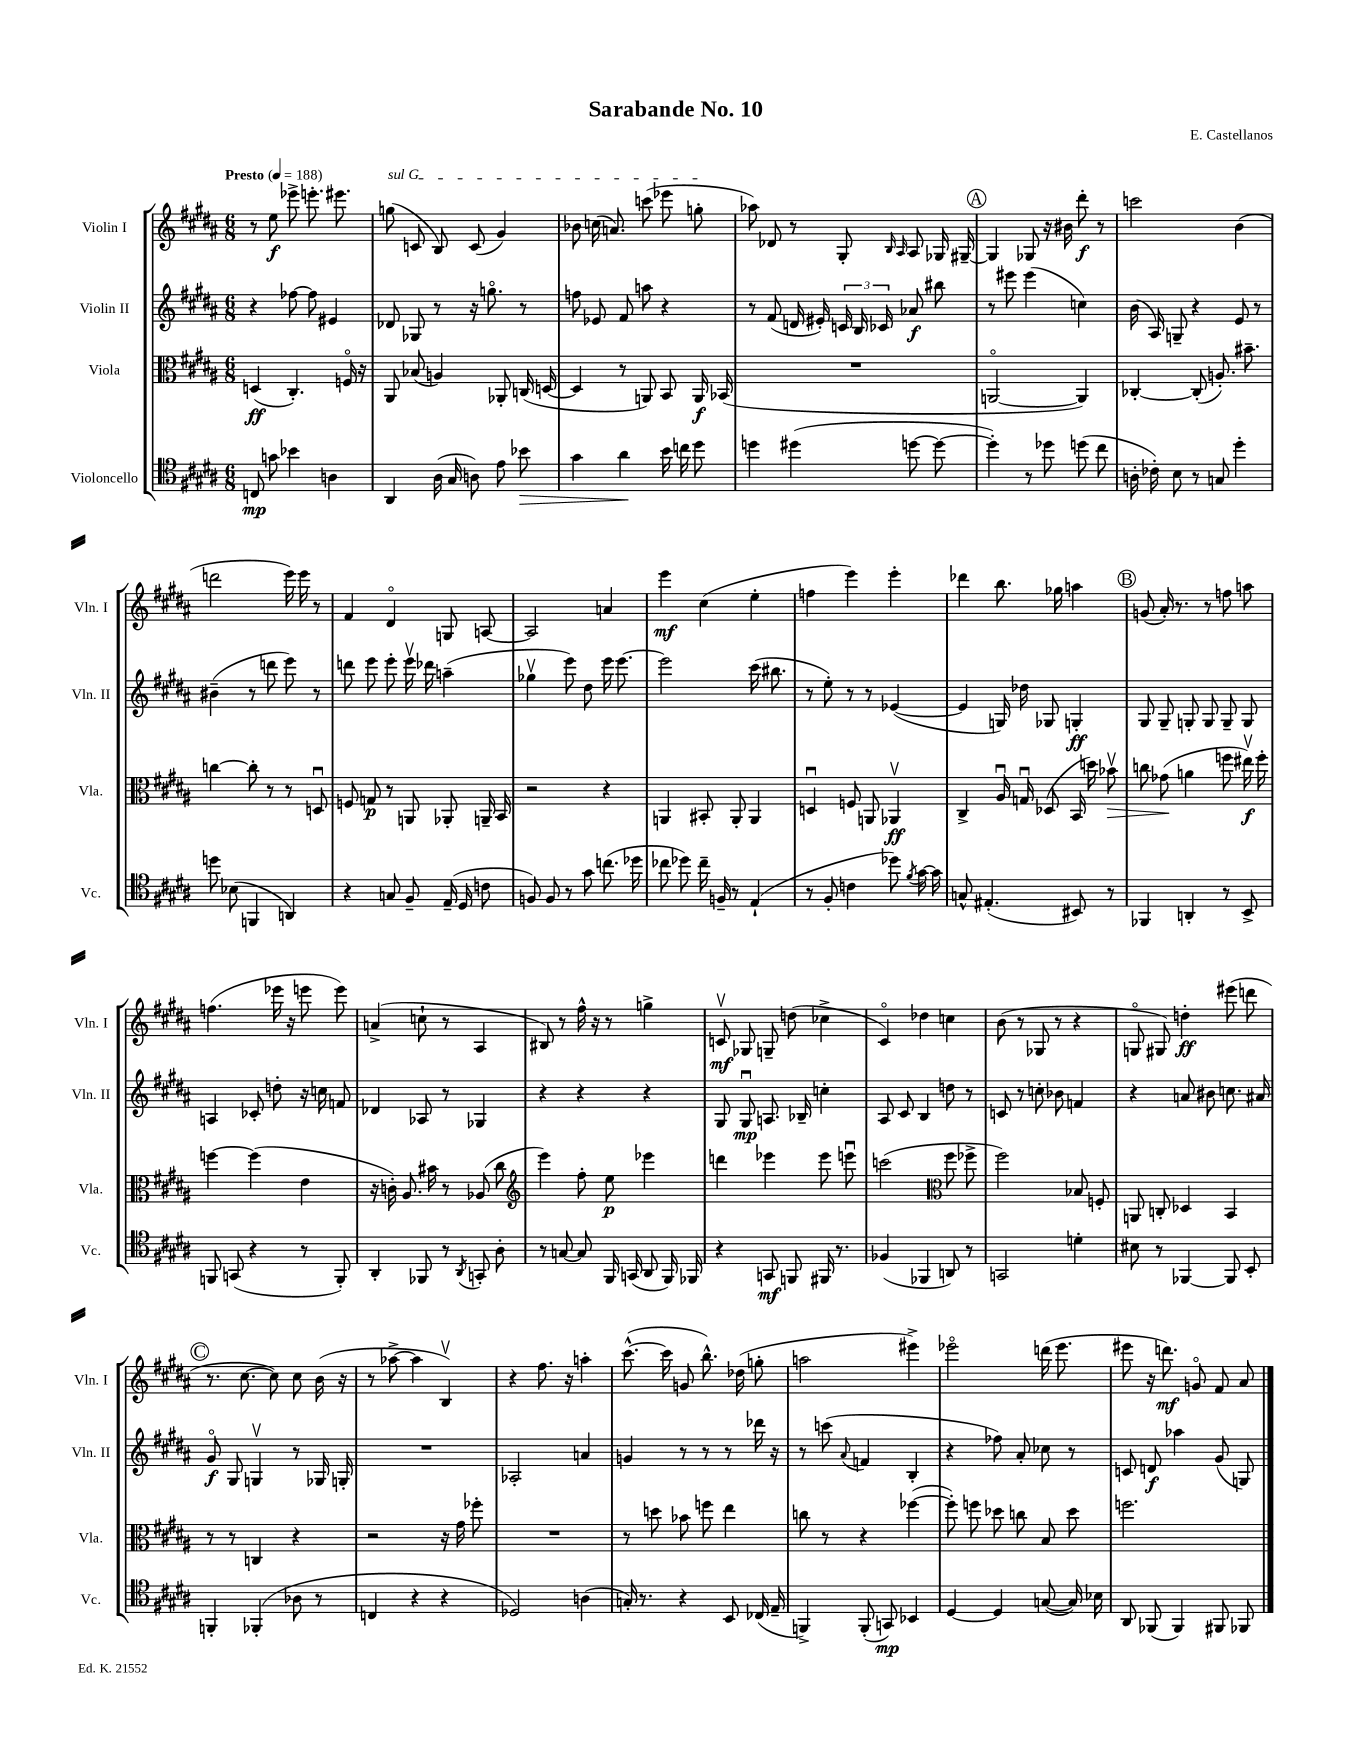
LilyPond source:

\header { title = "Sarabande No. 10" composer = "E. Castellanos" }
<<
\new StaffGroup <<
\new Staff = "s0" \with { instrumentName = "Violin I" shortInstrumentName = "Vln. I" } {
    \clef treble \key b \major \numericTimeSignature \time 6/8 \tempo "Presto" 4 = 188
    \autoBeamOff r8 e''8\f ees'''8-> e'''8.-. eis'''8. |
    \once \override TextSpanner.bound-details.left.text = \markup { \italic "sul G" } g''8\startTextSpan( c'8 b8) c'8( gis'4) |
    bes'8 c''16( a'8.) c'''8( ees'''8 g''8-.\stopTextSpan |
    aes''8) des'8 r8 gis8-. \grace { b16 ais16 } ais8 ges16 gis16~-- |
    \mark \markup { \circle "A" } gis4 ges8 r16 bis'16 dis'''8-.\f r8 |
    c'''2 b'4( |
    d'''2 e'''16) e'''16 r8 |
    fis'4 dis'4\flageolet g8 a8~ |
    a2 a'4 |
    e'''4\mf cis''4( e''4-. |
    f''4 e'''4) e'''4-. |
    des'''4 b''8. ges''16 a''4 |
    \mark \markup { \circle "B" } g'8( ais'16-.) r8. r8 f''8 a''8 |
    f''4.( ees'''16 r16 e'''8 e'''8) |
    a'4->( c''8-! r8 ais4 |
    bis8) r8 fis''16-^ r16 r8 g''4-> |
    c'8\upbow\mf ges8 g8-- d''8( ces''4-> |
    cis'4\flageolet) des''4 c''4 |
    b'8( r8 ges8 r8 r4 |
    g8\flageolet gis8) d''4-.\ff eis'''8( d'''8 |
    \mark \markup { \circle "C" } r8. cis''8.~ cis''8) cis''8 b'16( r16 |
    r8 aes''8~-> aes''4 b4\upbow) |
    r4 fis''8. r16 a''4-. |
    cis'''8.~-^( cis'''16 g'8 b''8.-^) des''16( g''8-. |
    a''2 eis'''4->) |
    ees'''2\flageolet d'''16( ees'''8. |
    eis'''8 r16 d'''8.\mf) g'8\flageolet fis'8 ais'8 \bar "|." |
}
\new Staff = "s1" \with { instrumentName = "Violin II" shortInstrumentName = "Vln. II" } {
    \clef treble \key b \major \numericTimeSignature \time 6/8
    \autoBeamOff r4 fes''8~ fes''8 eis'4 |
    des'8 ges8 r8 r16 g''8.\flageolet r8 |
    f''8 ees'8 fis'8 a''8 r4 |
    r8 fis'8( d'16 eis'16-.) \tuplet 3/2 { c'16 b16 ces'16 } aes'8\f bis''8 |
    \mark \markup { \circle "A" } r8 eis'''8 eis'''4( c''4) |
    b'16( ais16) g8-- r4 e'8 r8 |
    bis'4--( r8 d'''8 e'''8) r8 |
    d'''8 e'''8 e'''8-. e'''16\upbow des'''16 a''4--( |
    ges''4\upbow e'''8) dis''8 e'''16 e'''8.~ |
    e'''2 cis'''16( bis''8. |
    r8 e''8-.) r8 r8 ees'4~( |
    ees'4 g16) des''16 ges8 g4-.\ff |
    \mark \markup { \circle "B" } gis8 gis8-- g8-. g8 g8-- g8 |
    a4 ces'8-. d''8-. r16 c''16 f'8 |
    des'4 aes8 r8 ges4 |
    r4 r4 r4 |
    gis8 gis8\downbow\mp a8. bes16-- c''4-. |
    ais8 cis'8 b4 d''8 r8 |
    c'8 r8 c''8-. bes'8 f'4 |
    r4 a'8 bis'8 c''8. ais'16 |
    \mark \markup { \circle "C" } gis'8\flageolet\f gis8 g4\upbow r8 ges16 g16-. |
    R2. |
    aes2-. a'4 |
    g'4 r8 r8 r8 des'''16 r16 |
    r8 c'''8( \appoggiatura { ais'8 } f'4 b4-. |
    r4 fes''8) ais'8-. ces''8 r8 |
    c'8 d'8\f aes''4 gis'8( g8) \bar "|." |
}
\new Staff = "s2" \with { instrumentName = "Viola" shortInstrumentName = "Vla." } {
    \clef alto \key b \major \numericTimeSignature \time 6/8
    \autoBeamOff d4\ff( cis4.-.) f16\flageolet r16 |
    ais,8 bes8( a4) aes,8-. c16( d16~ |
    d4 r8 a,8) b,8 a,16\f bes,16( |
    R2. |
    \mark \markup { \circle "A" } a,2~\flageolet a,4) |
    ces4~-. ces8-.( a8.-.) bis'8.-- |
    c''4~ c''8-. r8 r8 d8\downbow |
    f8 g8\p r8 a,8 aes,8-. a,16-- b,16 |
    r2 r4 |
    a,4 bis,8-. a,8-. a,4 |
    d4\downbow f8 a,8 aes,4\upbow\ff |
    cis4-> ais16\downbow g16\downbow des8( b,16 d''16) bes'8\upbow\> |
    \mark \markup { \circle "B" } c''8 ges'8\!( a'4 f''8 eis''16\upbow\f) f''16-. |
    f''4~ f''4( e'4 |
    r16 c'16-.) ais8. bis'16 r8 aes8( cis''8 |
    \clef treble e'''4) fis''8-. e''8\p ees'''4 |
    d'''4 ees'''4 ees'''8 e'''8\downbow |
    c'''2( \clef alto fis''8 fes''8-> |
    fis''2) bes8 f8-. |
    a,8 c8-. des4 b,4 |
    \mark \markup { \circle "C" } r8 r8 c4 r4 |
    r2 r16 gis'16 fes''8-. |
    R2. |
    r8 d''8 bes'8 f''8 e''4 |
    c''8 r8 r4 fes''4~( |
    fes''8-.) f''8 des''8 c''8 b8 des''8 |
    f''2. \bar "|." |
}
\new Staff = "s3" \with { instrumentName = "Violoncello" shortInstrumentName = "Vc." } {
    \clef tenor \key b \major \numericTimeSignature \time 6/8
    \autoBeamOff c8\mp g'8 bes'4 a4 |
    ais,4 ais16( gis16 a8) e'8 bes'8\> |
    gis'4 ais'4\! b'16 c''16 dis''8 |
    d''4 dis''4( d''8~ d''8~ |
    \mark \markup { \circle "A" } d''4-.) r8 des''8 d''8( cis''8 |
    a16-. ces'16-.) b8 r8 g8 dis''4-. |
    d''8 bes8( f,4 a,4) |
    r4 g8 fis8-- e16--( dis16 c'8 |
    f8) f8 r8 gis'8 c''8.( des''16 |
    ces''8 des''8) ces''16-- f16-- r8 e4-!( |
    r8 fis8-. c'4 des''8) \acciaccatura { fis'8 } gis'16~ gis'16 |
    g8-^ eis4.-.( bis,8) r8 |
    \mark \markup { \circle "B" } fes,4 a,4-. r8 b,8-> |
    f,8 g,8( r4 r8 f,8-.) |
    ais,4-. fes,8 r8 \acciaccatura { ais,8 } g,8-. ais8-. |
    r8 g8~ g8 fis,16 g,16( ais,8 fis,16) fes,16 |
    r4 g,8\mf f,8 fis,16 r8. |
    fes4( fes,4 a,8) r8 |
    g,2 d'4-. |
    bis8 r8 fes,4~ fes,8 b,8-. |
    \mark \markup { \circle "C" } f,4-. fes,4-.( aes8 r8 |
    c4 r4 r4 |
    des2) a4( |
    g16-.) r8. r4 b,8 ces16( e16-- |
    f,4->) f,8-.( g,8\mp) bes,4 |
    dis4~ dis4 g8~( g16) bes16 |
    ais,8 fes,8( fes,4) fis,8 fes,8 \bar "|." |
}
>>
>>
\layout { \context { \Score \remove "Bar_number_engraver" } }
